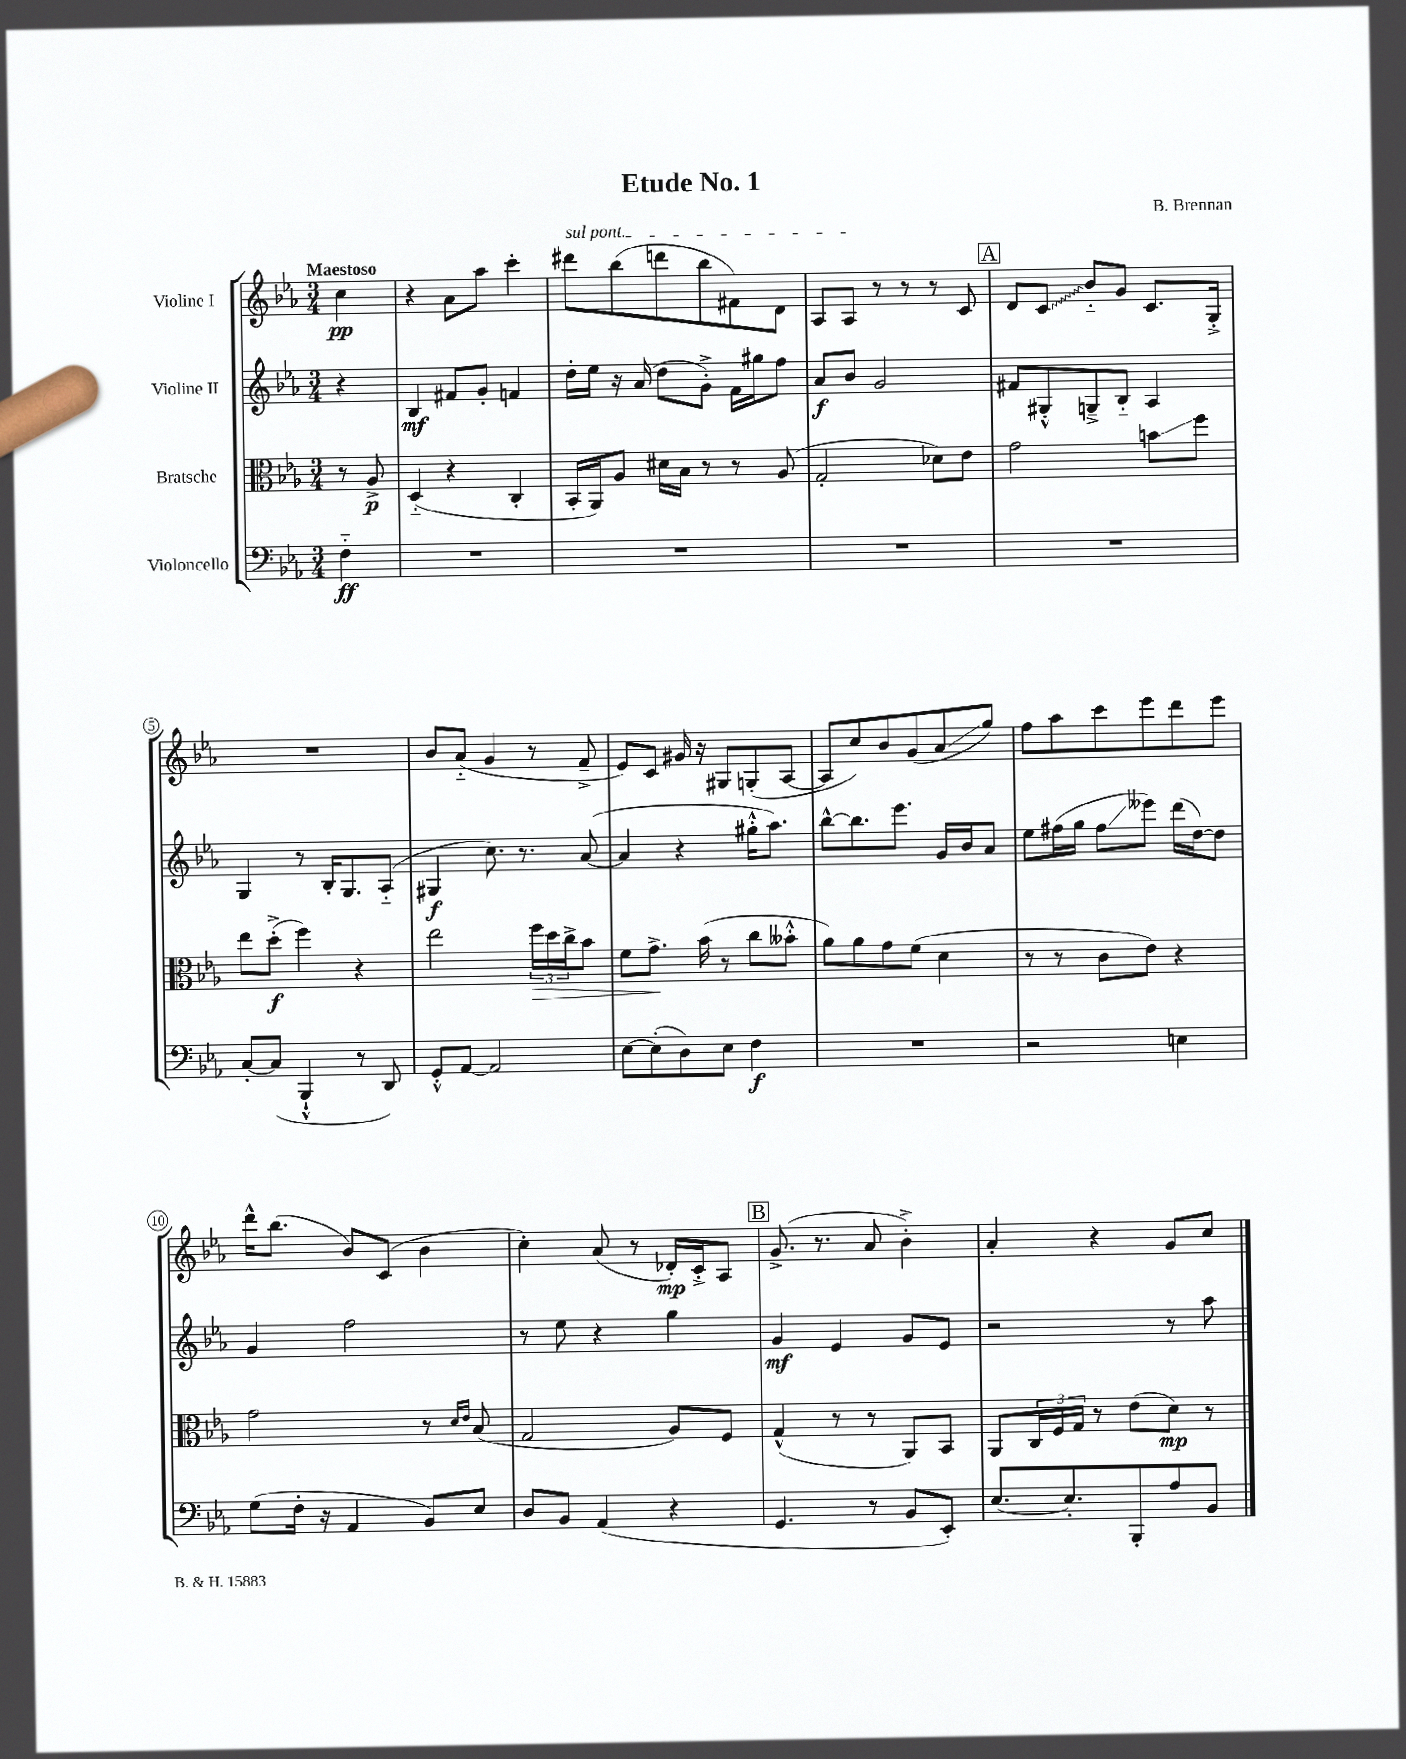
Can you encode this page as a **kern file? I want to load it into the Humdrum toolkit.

**kern	**kern	**kern	**kern
*staff4	*staff3	*staff2	*staff1
*clefF4	*clefC3	*clefG2	*clefG2
*k[b-e-a-]	*k[b-e-a-]	*k[b-e-a-]	*k[b-e-a-]
*M3/4	*M3/4	*M3/4	*M3/4
4F'~	8r	4r	4cc
.	8A-^	.	.
=	=	=	=
2.r	(4D'~	4B-	4r
.	4r	8f#	8a-
.	.	8g'	8aa-
.	4C'	4f	4ccc'
=	=	=	=
2.r	16BB-'	16dd'	8ddd#
.	16AA-)	16ee-	.
.	8A-	16r	(8bb-
.	.	(16a-	.
.	16d#	8dd	8ddd
.	16B-	.	.
.	8r	8g'^)	8bb-
.	8r	16f	8f#)
.	.	16gg#	.
.	(8A-	8ff	8d
=	=	=	=
2.r	2G'	8a-	8A-
.	.	8b-	8A-
.	.	2g	8r
.	.	.	8r
.	8d-)	.	8r
.	8e-	.	8c
=	=	=	=
2.r	2g	8f#	8d
.	.	8G#'^^	8c
.	.	8G~^	8b-'~
.	.	8B-'~	8g
.	8b	4A-	8.c
.	8ff	.	.
.	.	.	16G'^
=	=	=	=
[8C'	8ee-	4G	2.r
(8C]	(8dd'^	.	.
4BBB-`^^	4ff)	8r	.
.	.	16B-'	.
.	.	8.G	.
8r	4r	.	.
8DD)	.	(8A-'~	.
=	=	=	=
8GG'^^	2ee-	4G#	8b-
[8AA-	.	.	(8a-'~
2AA-]	.	8.cc)	4g
.	.	8.r	.
.	24ff	.	8r
.	24dd	.	.
.	24cc^	.	.
.	8b-	([8a-	8f~^
=	=	=	=
[8E-	8f	4a-]	8e-)
(8E-']	8.g^	.	8c
8D)	.	4r	16g#
.	(16b-	.	16r
8E-	8r	.	8G#
4F	8cc	16gg#'^^	(8G'
.	.	8.aa-)	.
.	8b--'^^	.	[8A-
=	=	=	=
2.r	8a-)	[8bb-^^	8A-]
.	8a-	8.bb-]	8cc)
.	8g	.	8b-
.	.	8.eee-	.
.	(8f	.	(8g
.	4d	16g	8a-
.	.	16b-	.
.	.	8a-	8gg)
=	=	=	=
2r	8r	8ee-	8ff
.	8r	(16ff#	8aa-
.	.	16gg	.
.	8c	8ff#	8ccc
.	8e-)	8eee--)	8eee-
4E	4r	(16ddd	8ddd
.	.	[16dd)	.
.	.	8dd]	8eee-
=	=	=	=
(8G	2g	4g	16ddd^^
.	.	.	(8.bb-
16F'	.	.	.
16r	.	.	.
4AA-	.	2ff	8b-)
.	.	.	(8c
8BB-)	8r	.	4b-
.	16qqd	.	.
.	16qqe-	.	.
8E-	(8B-	.	.
=	=	=	=
8D	2G	8r	4cc')
8BB-	.	8ee-	.
(4AA-	.	4r	(8a-
.	.	.	8r
4r	8A-)	4gg	16d-')
.	.	.	16c'^
.	8F	.	8A-
=	=	=	=
4.GG	(4G^^	4g	(8.g^
.	.	.	8.r
.	8r	4e-	.
8r	8r	.	8a-
8BB-	8AA-)	8g	4b-'^)
8EE-')	8BB-	8e-	.
=	=	=	=
[8.E-	8AA-	2r	4a-'
.	24C	.	.
.	24F	.	.
8.E-']	.	.	.
.	24G	.	.
.	8r	.	4r
8BBB-'	(8e-	.	.
8A-	8d)	8r	8g
8BB-	8r	8aa-	8cc
==	==	==	==
*-	*-	*-	*-
